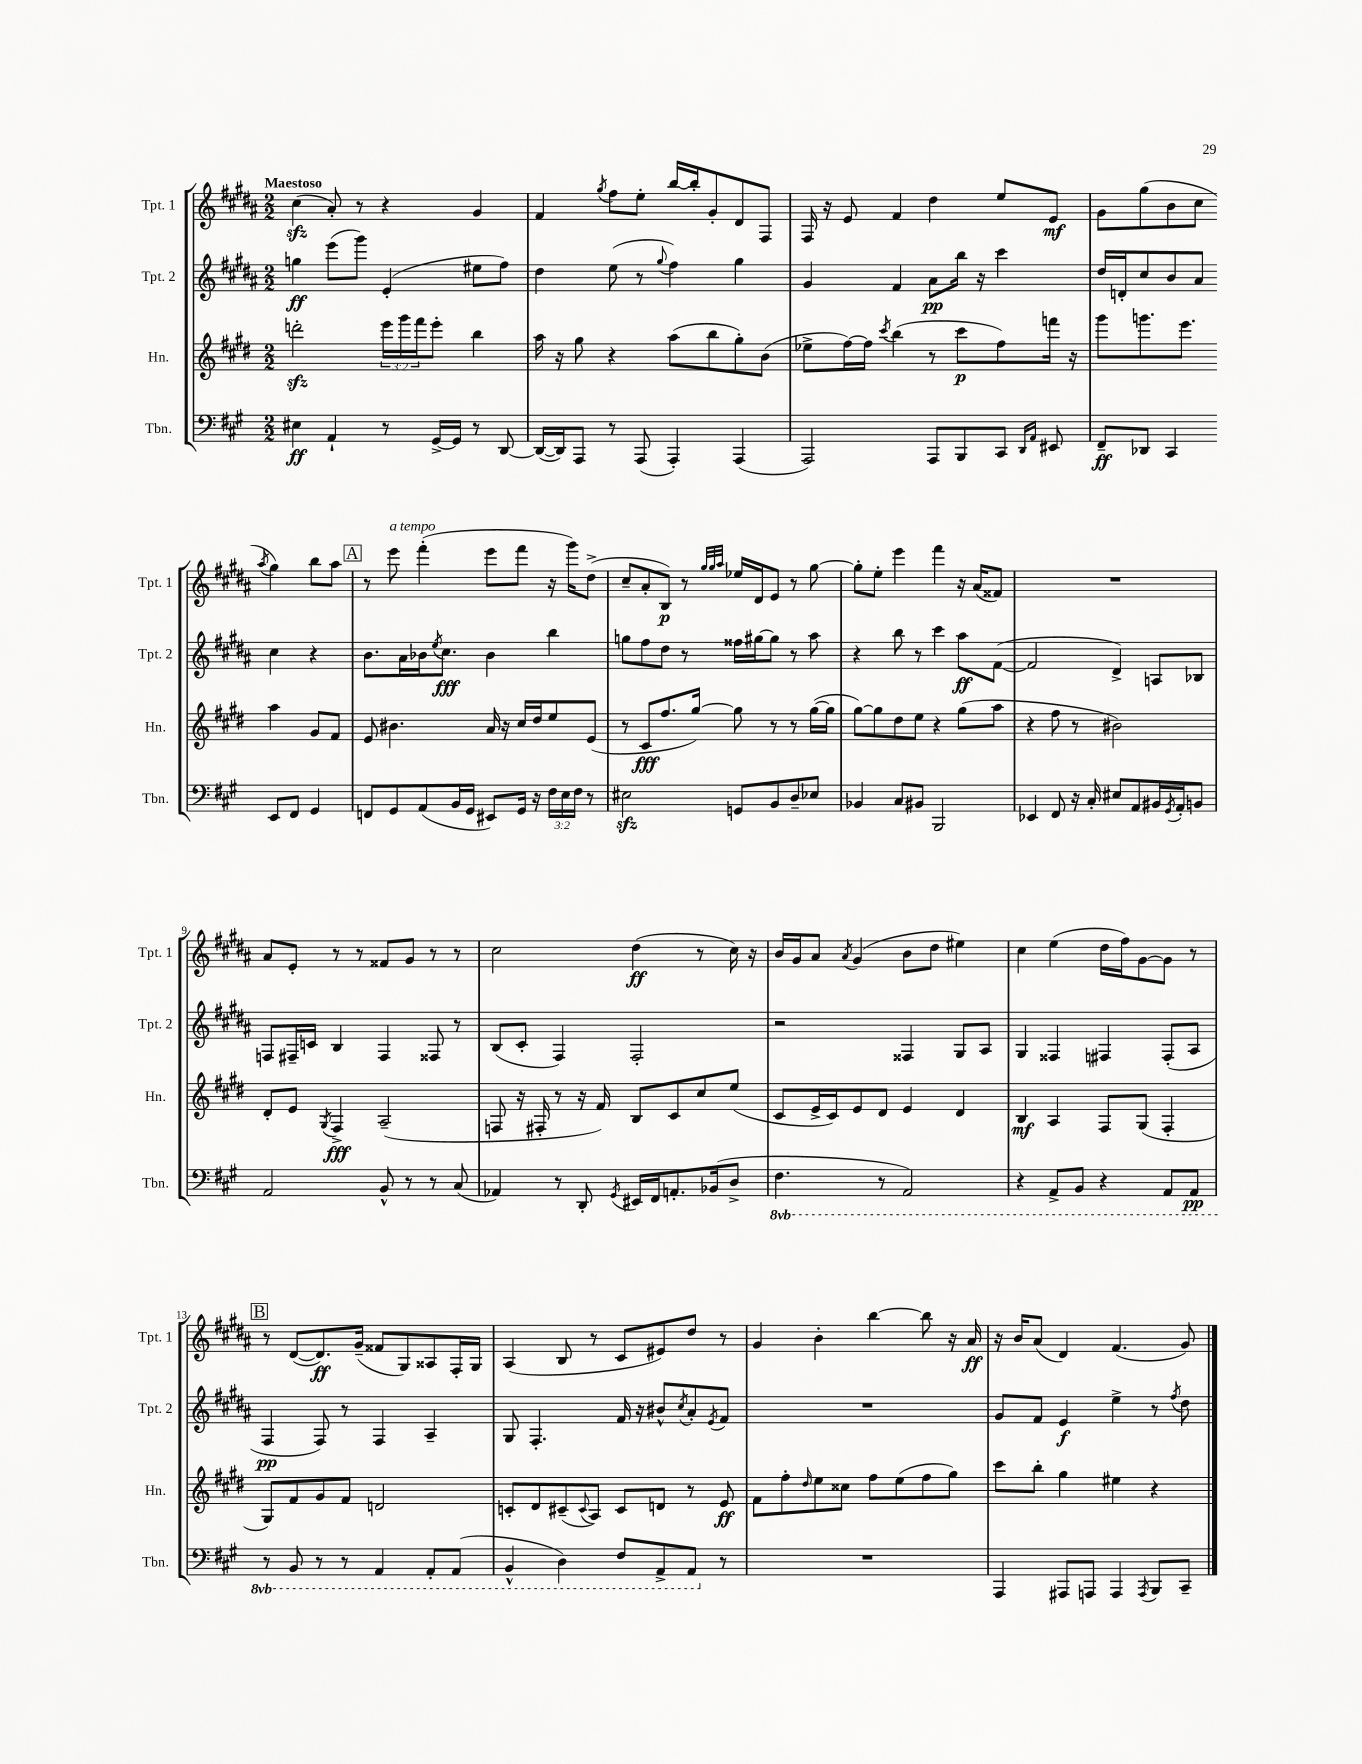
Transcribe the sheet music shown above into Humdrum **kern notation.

**kern	**kern	**kern	**kern
*staff4	*staff3	*staff2	*staff1
*clefF4	*clefG2	*clefG2	*clefG2
*k[f#c#g#]	*k[f#c#g#d#]	*k[f#c#g#d#a#]	*k[f#c#g#d#a#]
*M2/2	*M2/2	*M2/2	*M2/2
4E#	2ddd'	4gg	(4cc#
4AA`	.	(8eee	8a#')
.	.	8ggg#)	8r
8r	24eee	(4e'	4r
.	24ggg#	.	.
.	24fff#	.	.
[16GG#^	8eee'	.	.
16GG#]	.	.	.
8r	4bb	8ee#	4g#
[8DD	.	8ff#)	.
=	=	=	=
(16DD_	16aa	4dd#	4f#
16DD])	16r	.	.
8AAA	8gg#	.	.
.	.	.	8qgg#
8r	4r	(8ee	8ff#
(8AAA	.	8r	8ee'
.	.	8qqgg#	.
4AAA')	(8aa	4ff#)	[16bb
.	.	.	16bb']
.	8bb	.	8g#'
(4AAA	8gg#')	4gg#	8d#
.	(8b	.	8F#
=	=	=	=
2AAA)	8ee-^	4g#	16F#
.	.	.	16r
.	[16ff#)	.	8e
.	16ff#]	.	.
.	8qccc#	.	.
.	(4bb	4f#	4f#
8AAA	8r	8a#	4dd#
8BBB	8ccc#	16bb	.
.	.	16r	.
8CC#	8ff#)	4ccc#	8ee
16qqDD	.	.	.
16qqAA	.	.	.
8EE#	16fff	.	8e
.	16r	.	.
=	=	=	=
8FF#~	8ggg#	16dd#	8g#
.	.	16d'	.
8DD-	8.ggg	8cc#	(8gg#
4CC#	.	8b	8b
.	8.eee	.	.
.	.	8a#	8cc#
.	.	.	8qaa#
8EE	4aa	4cc#	4gg#)
8FF#	.	.	.
4GG#	8g#	4r	8bb
.	8f#	.	8aa#
=	=	=	=
8FF	8e	8.b	8r
8GG#	4.b#	.	8eee
.	.	16a#	.
(8AA	.	16b-	(4fff#'
.	.	8qee	.
.	.	8.cc#	.
16BB	.	.	.
16GG#	.	.	.
8EE#)	16a	4b-	8eee
.	16r	.	.
16GG#	16cc#	.	8fff#
16r	16dd#	.	.
24F#	8ee	4bb	16r
24E	.	.	.
.	.	.	16ggg#)
24F#	.	.	.
8r	(8e	.	(8dd#^
=	=	=	=
2E#	8r	8gg	8cc#~
.	8c#	8ff#	8a#'
.	8.ff#	8dd#	8B)
.	.	8r	8r
.	[16gg#)	.	.
.	.	.	32qqgg#
.	.	.	32qqgg#
.	.	.	32qqaa#
8GG	8gg#]	16ff##	16ee-
.	.	[16gg#	16d#
8BB	8r	8gg#]	8e
8D~	8r	8r	8r
8E-	([16gg#	8aa#	[8gg#
.	16gg#]	.	.
=	=	=	=
4BB-	[8gg#)	4r	8gg#']
.	8gg#]	.	8ee'
8C#	8dd#	8bb	4eee
8BB#	8ee	8r	.
2BBB	4r	4ccc#	4fff#
.	(8gg#	8aa#	16r
.	.	.	(16a#
.	8aa	([8f#	8f##)
=	=	=	=
4EE-	4r	2f#]	1r
8FF#	8ff#	.	.
16r	8r	.	.
16C#'	.	.	.
8E#	2b#)	4d#^)	.
8AA	.	.	.
16BB#	.	8A	.
8qGG#	.	.	.
16AA'	.	.	.
8BB	.	8B-	.
=	=	=	=
2AA	8d#'	8F	8a#
.	8e	16F#~	8e'
.	.	16c	.
.	8qG#	.	.
.	4F#^	4B	8r
.	.	.	8r
8BB^^	(2A~	4F#	8f##
8r	.	.	8g#
8r	.	8F##	8r
(8C#	.	8r	8r
=	=	=	=
4AA-)	8F	(8B	2cc#
.	16r	8c#'	.
.	16F#'	.	.
8r	8r	4F#)	.
8DD'	16r	.	.
.	16f#)	.	.
8qGG#	.	.	.
16EE#	8B	2F#'	(4dd#
16FF#	.	.	.
8.AA'	8c#	.	.
.	8cc#	.	8r
(16BB-	.	.	.
8D^	(8ee	.	16cc#)
.	.	.	16r
=	=	=	=
4.FF#	8c#	2r	16b
.	.	.	16g#
.	16e^	.	8a#
.	16c#)	.	.
.	.	.	8qa#
.	8e	.	(4g#
8r	8d#	.	.
2AAA)	4e	4F##	8b
.	.	.	8dd#
.	4d#	8G#	4ee#)
.	.	8A#	.
=	=	=	=
4r	4B	4G#	4cc#
8AAA^	4A	4F##	(4ee
8BBB	.	.	.
4r	8F#	4F#	16dd#
.	.	.	16ff#)
.	(8G#	.	[8g#
8AAA	4F#'	(8F#'	8g#]
8AAA	.	8A#	8r
=	=	=	=
8r	8G#)	4F#	8r
8BBB	8f#	.	([8d#
8r	8g#	8F#)	8.d#])
8r	8f#	8r	.
.	.	.	(16g#~
4AAA	2d	4F#	8f##
.	.	.	8G#)
8AAA'	.	4A#~	8A##
(8AAA	.	.	16F#'
.	.	.	16G#
=	=	=	=
4BBB^^	8c'	8G#	(4A#
.	8d#	4.F#'	.
4DD)	(8c#~	.	8B
.	8qqc#	.	.
.	8A)	.	8r
8FF#	8c#	16f#	8c#
.	.	16r	.
8AAA^	8d	8b#^^	8e#)
.	.	8qcc#	.
8AAA	8r	8a#'	8dd#
.	.	8qe	.
8r	8e	8f#	8r
=	=	=	=
1r	8f#	1r	4g#
.	8ff#'	.	.
.	16qqdd#	.	.
.	8ee	.	4b'
.	8cc##	.	.
.	8ff#	.	[4bb
.	(8ee	.	.
.	8ff#	.	8bb]
.	8gg#)	.	16r
.	.	.	16a#
=	=	=	=
4AAA	8ccc#	8g#	16r
.	.	.	16b
.	8bb'	8f#	(8a#
8AAA#	4gg#	4e	4d#)
8AAA	.	.	.
4AAA	4ee#	4ee^	(4.f#
8qAAA	.	.	.
8BBB	4r	8r	.
.	.	8qff#	.
8CC#~	.	8dd#	8g#)
==	==	==	==
*-	*-	*-	*-
